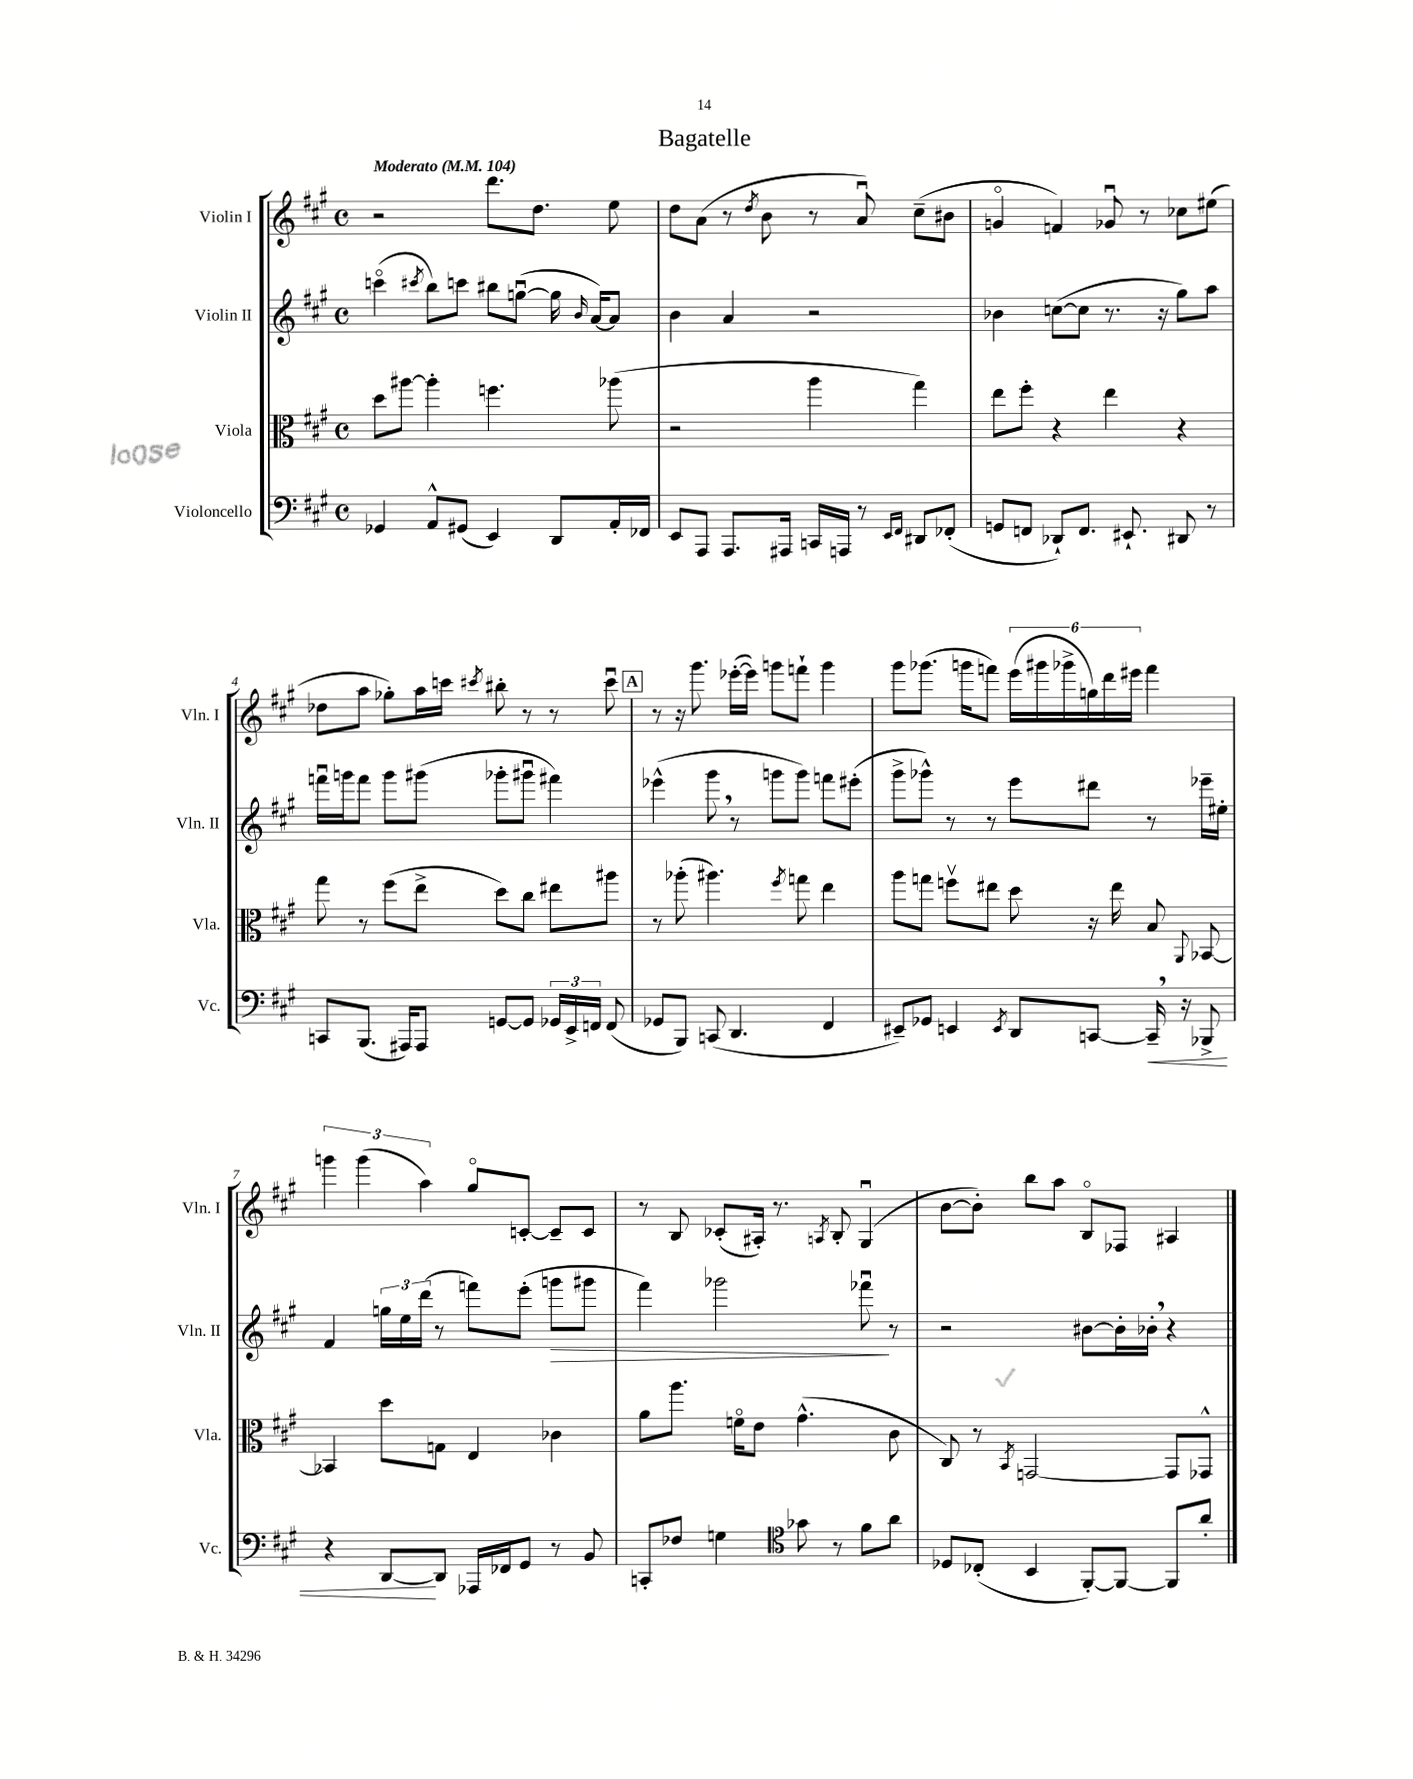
\header { title = "Bagatelle" }
<<
\new StaffGroup <<
\new Staff = "s0" \with { instrumentName = "Violin I" shortInstrumentName = "Vln. I" } {
    \clef treble \key a \major \defaultTimeSignature \time 4/4 \tempo "Moderato" 4 = 104
    \autoBeamOff r2 d'''8.[ d''8.] e''8 |
    d''8[ a'8]( r8 \acciaccatura { d''8 } b'8 r8 a'8\downbow) cis''8[--( bis'8] |
    g'4\flageolet f'4) ges'8\downbow r8 ces''8[ eis''8]( |
    des''8[ a''8] ges''8[-.) a''16 c'''16] \acciaccatura { cis'''8 } bis''8-. r8 r8 cis'''8\downbow |
    \mark \markup { \box "A" } r8 r16 gis'''8. ees'''16[~-.( ees'''16]) g'''8[ f'''8]-! g'''4 |
    gis'''8[ ges'''8.]( g'''16[ f'''8]) \tuplet 6/4 { e'''16[( gis'''16 ges'''16-> g''16) d'''16 eis'''16] } f'''4 |
    \tuplet 3/2 { g'''4 g'''4( a''4) } gis''8[\flageolet c'8]~-. c'8[-- c'8] |
    r8 b8 ces'8[-.( ais16]-.) r8. \acciaccatura { a8 } b8-. gis4\downbow( |
    b'8[~ b'8]-.) b''8[ a''8] b8[\flageolet fes8] ais4 \bar "|." |
}
\new Staff = "s1" \with { instrumentName = "Violin II" shortInstrumentName = "Vln. II" } {
    \clef treble \key a \major \defaultTimeSignature \time 4/4
    \autoBeamOff c'''4\flageolet( \acciaccatura { cis'''8 } b''8[) c'''8] bis''8[ g''8]~\downbow( g''16 \grace { b'16 } a'16[~) a'8] |
    b'4 a'4 r2 |
    bes'4 c''8[~( c''8] r8. r16 gis''8[) a''8] |
    f'''16[\downbow g'''16 f'''8] g'''8[ gis'''8]( ges'''8[-. gis'''8]\downbow fis'''4) |
    \mark \markup { \box "A" } ees'''4-^( gis'''8 \breathe r8 g'''8[ g'''8]) f'''8[ eis'''8]-.( |
    gis'''8[-> ges'''8]-^) r8 r8 e'''8[ dis'''8] r8 ees'''16[-- eis''16]-. |
    fis'4 \tuplet 3/2 { g''16[ e''16 d'''16]( } r8 f'''8[) e'''8]-.( g'''8[\> gis'''8] |
    fis'''4) ges'''2 fes'''8\downbow\! r8 |
    r2 bis'8[~ bis'16-. bes'16]-. \breathe r4 \bar "|." |
}
\new Staff = "s2" \with { instrumentName = "Viola" shortInstrumentName = "Vla." } {
    \clef alto \key a \major \defaultTimeSignature \time 4/4
    \autoBeamOff d''8[ ais''8]~ ais''4-. f''4. aes''8( |
    r2 a''4 gis''4) |
    e''8[ fis''8]-. r4 e''4 r4 |
    gis''8 r8 fis''8[( e''8]-> d''8[) cis''8] eis''8[ ais''8] |
    \mark \markup { \box "A" } r8 aes''8-.( ais''4.) \acciaccatura { fis''8 } g''8 e''4 |
    a''8[ g''8] f''8[\upbow eis''8] d''8 r16 eis''16 b8 \appoggiatura { a,8 } bes,8~ |
    bes,4 d''8[ g8] e4 ces'4 |
    a'8[ a''8.] f'16[\flageolet e'8] gis'4.-^( cis'8 |
    cis8) r8 \acciaccatura { b,8 } g,2~ g,8[ ges,8]-^ \bar "|." |
}
\new Staff = "s3" \with { instrumentName = "Violoncello" shortInstrumentName = "Vc." } {
    \clef bass \key a \major \defaultTimeSignature \time 4/4
    \autoBeamOff ges,4 a,8[-^ gis,8]( e,4) d,8[ a,16-. fes,16] |
    e,8[ a,,8] a,,8.[ ais,,16] c,16[ a,,16] r8 \grace { e,16[ fis,16] } dis,8[ fes,8]-.( |
    g,8[ f,8] des,8[-!) f,8.] eis,8.-! dis,8 r8 |
    c,8[ b,,8.]( ais,,16[) ais,,8] g,8[~ g,8] \tuplet 3/2 { ges,16[ e,16-> f,16] } f,8( |
    \mark \markup { \box "A" } ges,8[ b,,8]) c,8( d,4. fis,4 |
    eis,8[--) ges,8] e,4 \acciaccatura { e,8 } d,8[ c,8]~ c,16--\< \breathe r16 bes,,8-> |
    r4 d,8[~\! d,8] aes,,16[ fes,16 gis,8] r8 b,8 |
    c,8[-. fes8] g4 \clef tenor ges'8 r8 fis'8[ a'8] |
    des8[ ces8]-.( b,4 fis,8[~-.) fis,8]~ fis,8[ a'8]-. \bar "|." |
}
>>
>>
